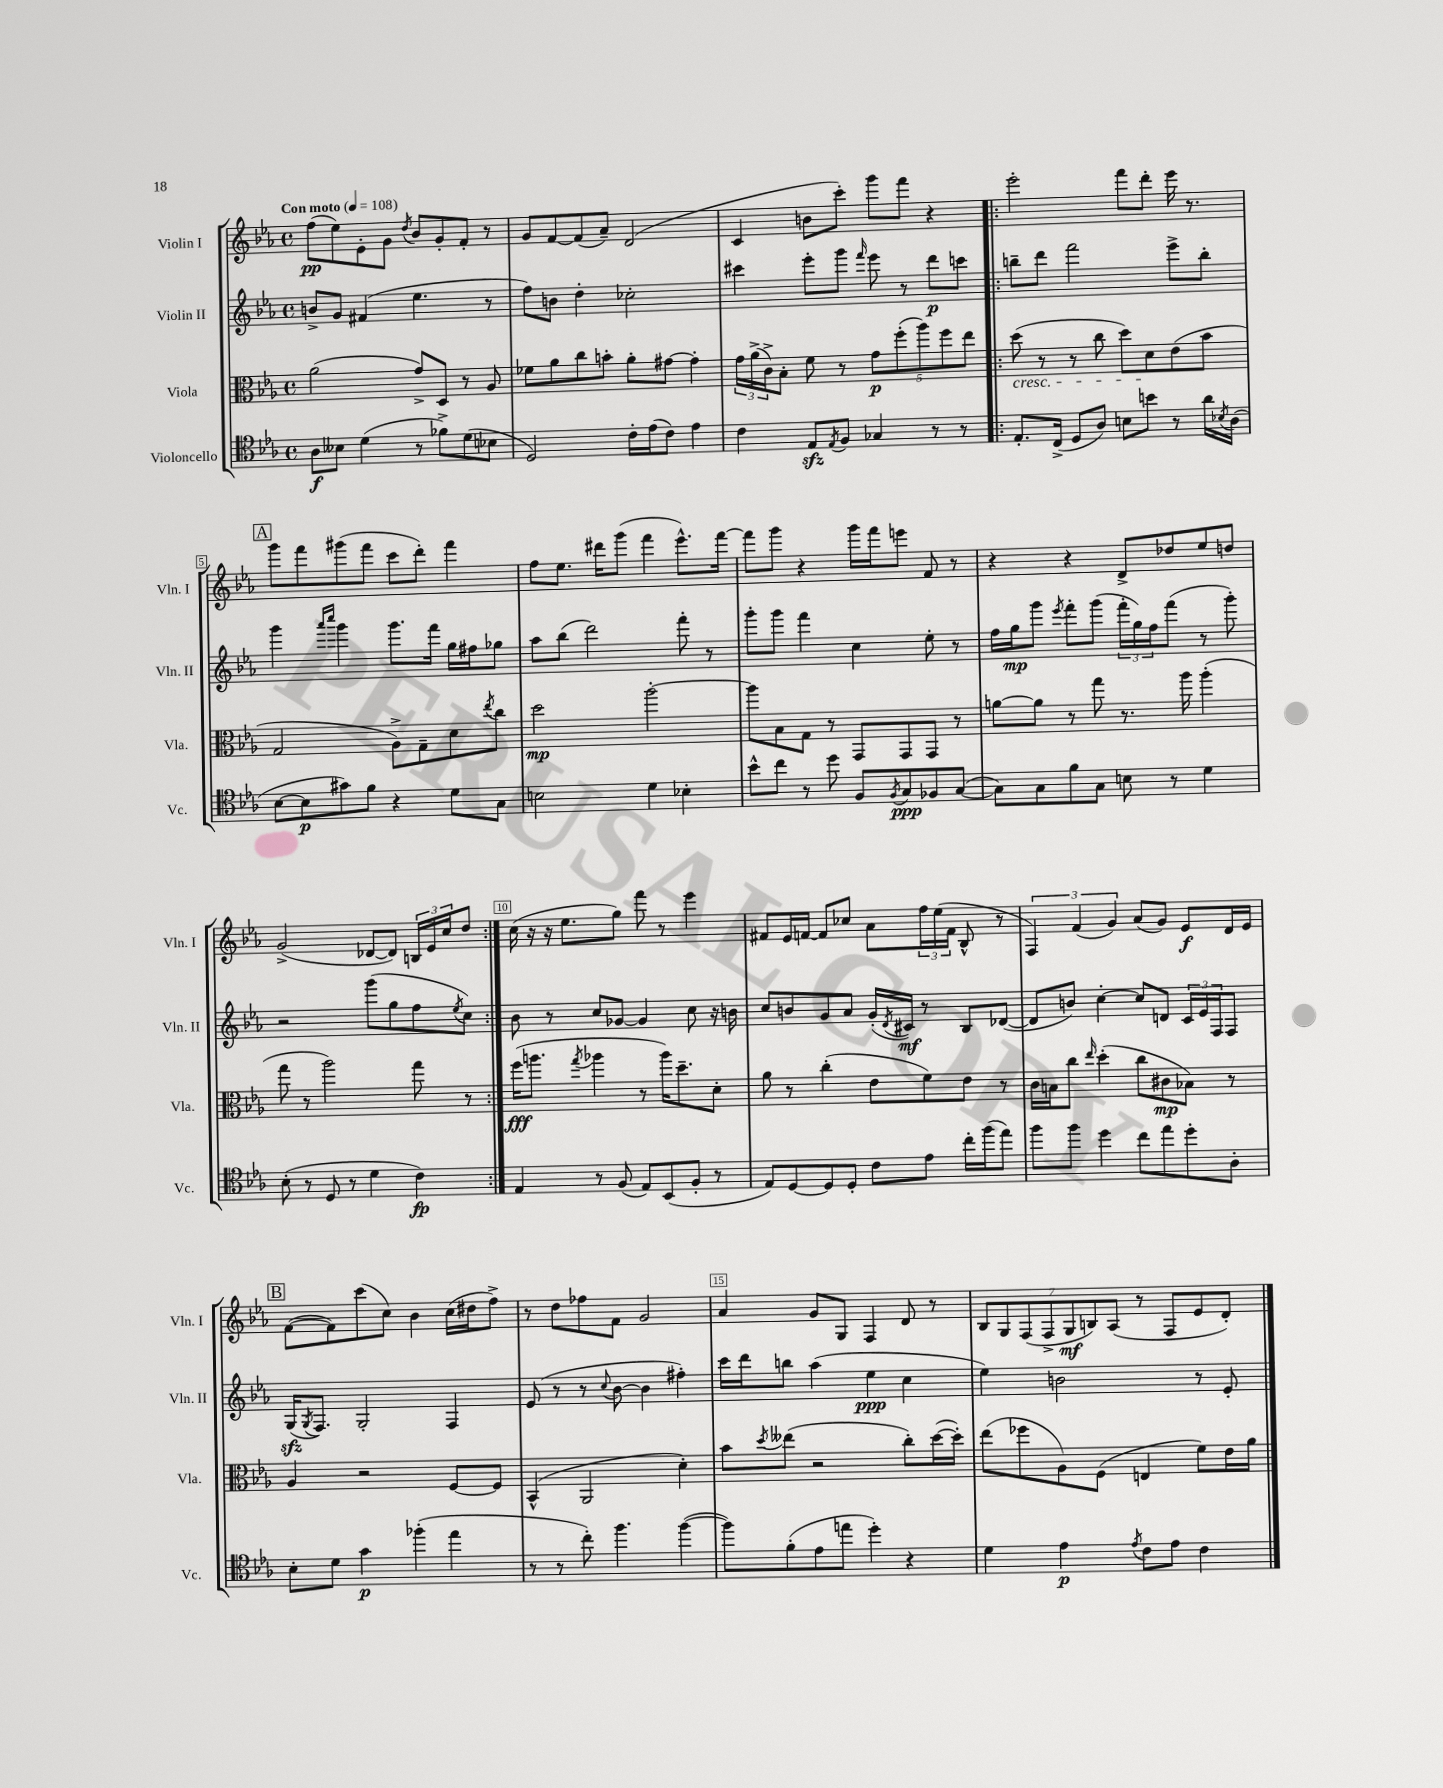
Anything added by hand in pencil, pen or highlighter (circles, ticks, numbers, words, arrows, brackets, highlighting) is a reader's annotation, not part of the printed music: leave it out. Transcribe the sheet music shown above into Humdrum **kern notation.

**kern	**kern	**kern	**kern
*staff4	*staff3	*staff2	*staff1
*clefC4	*clefC3	*clefG2	*clefG2
*k[b-e-a-]	*k[b-e-a-]	*k[b-e-a-]	*k[b-e-a-]
*M4/4	*M4/4	*M4/4	*M4/4
*met(c)	*met(c)	*met(c)	*met(c)
*MM108	*MM108	*MM108	*MM108
8A-\L	(2a-\	8b^/L	(8ff\L
8B--\J	.	8g/J	8ee-\)
(4d\	.	(4f#/	8e-'\
.	.	.	8g\J
.	.	.	8qdd/
8r	8g^/L)	4.ee-\	8b-/L
8f-^\L)	8D/J	.	8g'/
(8d\	8r	.	8f'/J
8B-\J	8A-/	8r	8r
=	=	=	=
2D/)	8f-\L	8ff\L)	8g/L
.	8a-\	8b\J	[8f/
.	8cc\	4dd'\	(8f/]
.	8b'\J	.	8a-~/J)
16c'\LL	8a-'\L	2cc-'\	(2d/
(16e-\J	.	.	.
8c\J)	[8g#\J	.	.
4e-\	4g#'\]	.	.
=	=	=	=
4c\	24g\LL	4ccc#\	4c/
.	(24a-^\	.	.
.	24c^\J)	.	.
.	8B-'\J	.	.
8E-/L	8f\	8eee-'\L	8b\L
8qE-/	.	.	.
8F/J	8r	8ggg\J	8ccc'\J)
.	.	16qqfff/	.
4G-/	10g\L	8eee-\	8ggg\L
.	(10ff'\	.	.
.	.	8r	8fff\J
.	10aa-\)	.	.
8r	.	8ddd\L	4r
.	10ff\	.	.
8r	.	8ccc\J	.
.	10ee-\J	.	.
=!|:	=!|:	=!|:	=!|:
8.E-'/L	(8dd\	8bb~\L	2eee-'\
.	8r	8ddd\J	.
(16C^/Jk	.	.	.
8D/L	8r	2fff\	.
8A-/J)	8cc\	.	.
8B\L	8dd\L)	.	8fff\L
8b\J	8d\	.	8ddd'\J
8r	(8e-\	8eee-^\L	16eee-\
.	.	.	8.r
16a-\LL	8b-\J	8bb'\J	.
8qB-/	.	.	.
(16A-\JJ	.	.	.
=	=	=	=
[8B-\L	2G/	4ggg\	8ggg\L
8B-\]	.	.	8fff\
.	.	16qqaaa-/LL	.
.	.	16qqcccc/JJ	.
8g#\)	.	4ggg\	(8ggg#\
8f\J	.	.	8fff\J
4r	8A-^\L)	8.ggg\L	8ccc\L
.	8G~\	.	8ddd'\J)
.	.	16fff\Jk	.
8d\L	8d\	16gg\LL	4fff\
.	.	16ff#\J	.
.	8qee-/	.	.
8G\J	8cc\J	8gg-\J	.
=	=	=	=
2B\	2dd\	8aa-\L	8ff\L
.	.	(8bb-\J	8.ee-\J
.	.	2ddd\)	.
.	.	.	16ddd#\LK
.	.	.	(8ggg\J
4d\	[2aa-'\	.	4fff\
4B-'\	.	8fff'\	8.eee-^^\L)
.	.	8r	.
.	.	.	[16fff\Jk
=	=	=	=
8b-^^\L	8aa-\]L	8ggg'\L	8fff\]L
8cc\J	8B-\	8ggg\J	8ggg\J
8r	8G\J	4fff\	4r
8dd\	8r	.	.
8F/L	8GG/L	4cc\	16ggg\LL
.	.	.	16fff\J
8qF/	.	.	.
8G/	8GG/	.	8eee\J
8F-/	8GG/J	8ee-'\	8f/
([8G/J	8r	8r	8r
=	=	=	=
8G\]L)	[8a\L	16ff\LL	4r
.	.	16gg\J	.
8G\	8a\]J	8ggg\J	.
.	.	8qeee-/	.
8f\	8r	8fff'\L	4r
8G\J	8gg\	(8ggg\J	.
8B\	8.r	24fff'\LL	8d^/L
.	.	24gg\)	.
.	.	24ff\J	.
8r	.	(8fff\J	8dd-/
.	16aa-\	.	.
4d\	(4aa-'\	8r	8ee-/
.	.	8ggg'\)	8dd/J
=	=	=	=
(8B-'\	8gg\	2r	(2g^/
8r	8r	.	.
8D/	2aa-\)	.	.
8r	.	.	.
4d\	.	(8ggg\L	[8d-/L
.	.	8gg\	8d-/]J)
4c\)	8gg\	8ff\	24B/LL
.	.	.	24e-/
.	.	.	24cc/J
.	.	8qee-/	.
.	8r	8cc\J)	8dd/J
=:|!	=:|!	=:|!	=:|!
4E-/	(16ff\LK	8b-\	(16cc\
.	8.aa\J	.	16r
.	.	8r	16r
.	.	.	8.ee-\L
.	8qgg/	.	.
8r	4aa-\	8cc/L	.
(8F/	.	[8g-/J	8gg\J)
8E-/L)	8r	4g-/]	8fff\
(8BB-/	16aa-\LK)	.	8r
.	8.dd~\	.	.
8F'/J	.	8cc\	4eee-\
8r	8d'\J	16r	.
.	.	16b\	.
=	=	=	=
8E-/L)	8a-\	8cc/L	8f#/L
[8D/	8r	8b/	16e-/L
.	.	.	[16f/JJ
8D/]	(4cc'\	8g/	8f/]L
8D'/J	.	8a-/J	8cc-/J
8c\L	8e-\L	(16g'/LL	8a-\L
.	.	8qd/	.
.	.	16c#/JJ)	.
8e-\J	8f\)	8r	24ff\L
.	.	.	(24ee-\
.	.	.	24f\JJ
16cc'\LL	8e-\J	8B-/L	8B-^^/
(16ff\J	.	.	.
8ee-\J)	8r	([8d-/J	8r
=	=	=	=
8ff\L	16c\LL	8d-/]L	6F/)
.	16B\J	.	.
8ff\J	8cc\J	8b/J)	.
.	.	.	(6f/
.	16qqee-/	.	.
4dd\	(4dd'\	[4cc'\	.
.	.	.	6g/)
8cc\L	8cc\L	8cc/]L	(8a-/L
8ee-\	8c#\	8d/J	8g/J)
8dd'\	8B-\J)	24c/LL	8e-/L
.	.	24e-/	.
.	.	24F/J	.
8A-'\J	8r	8F/J	16d/L
.	.	.	16e-/JJ
=	=	=	=
8B-'\L	4A-/	(16G/LK	([8f\L
.	.	8qG/	.
.	.	8.F/J)	.
8d\J	.	.	8f\])
4g\	2r	2G'/	(8ccc\
.	.	.	8cc\J)
(4ff-'\	.	.	4b-\
4ee-\	[8F/L	4F/	(16cc\LL
.	.	.	16dd#\J
.	8F/]J	.	8ff^\J)
=	=	=	=
8r	(4BB-^^/	(8e-/	8r
8r	.	8r	8dd\L
8cc'\)	2AA-/	8r	8ff-\
.	.	8qqcc/	.
4.ff\	.	[8b-\	8f\J
.	.	4b-\]	2g/
([4ff\	4d'\)	4ff#'\)	.
=	=	=	=
8ff\]L)	8b-\L	16ccc\LL	4a-/
.	.	16ddd\J	.
.	8qdd/	.	.
(8f'\	(8ee--\J	8bb\J	.
8e-\	2r	(4aa-\	8g/L
8ee\J	.	.	8G/J
4dd'\)	.	4ee-\	4F/
4r	8cc'\L)	4cc\	8d/
.	([16dd\L	.	8r
.	16dd'\]JJ)	.	.
=	=	=	=
4d\	(8ee-\L	4ee-\)	14B-/L
.	.	.	14G/
.	8ff-\	.	.
.	.	.	(14F/
.	.	.	14F^/
4e-\	8A-\)	2b\	.
.	.	.	14G/
.	.	.	14B/)
.	(8F\J	.	.
.	.	.	(14A-/J
8qe-/	.	.	.
8c\L	4E/	.	8r
8e-\J	.	.	8F/L
4c\	8f\L)	8r	8e-/
.	16e-\L	8e-'/	8d'/J)
.	16a-\JJ	.	.
==	==	==	==
*-	*-	*-	*-
